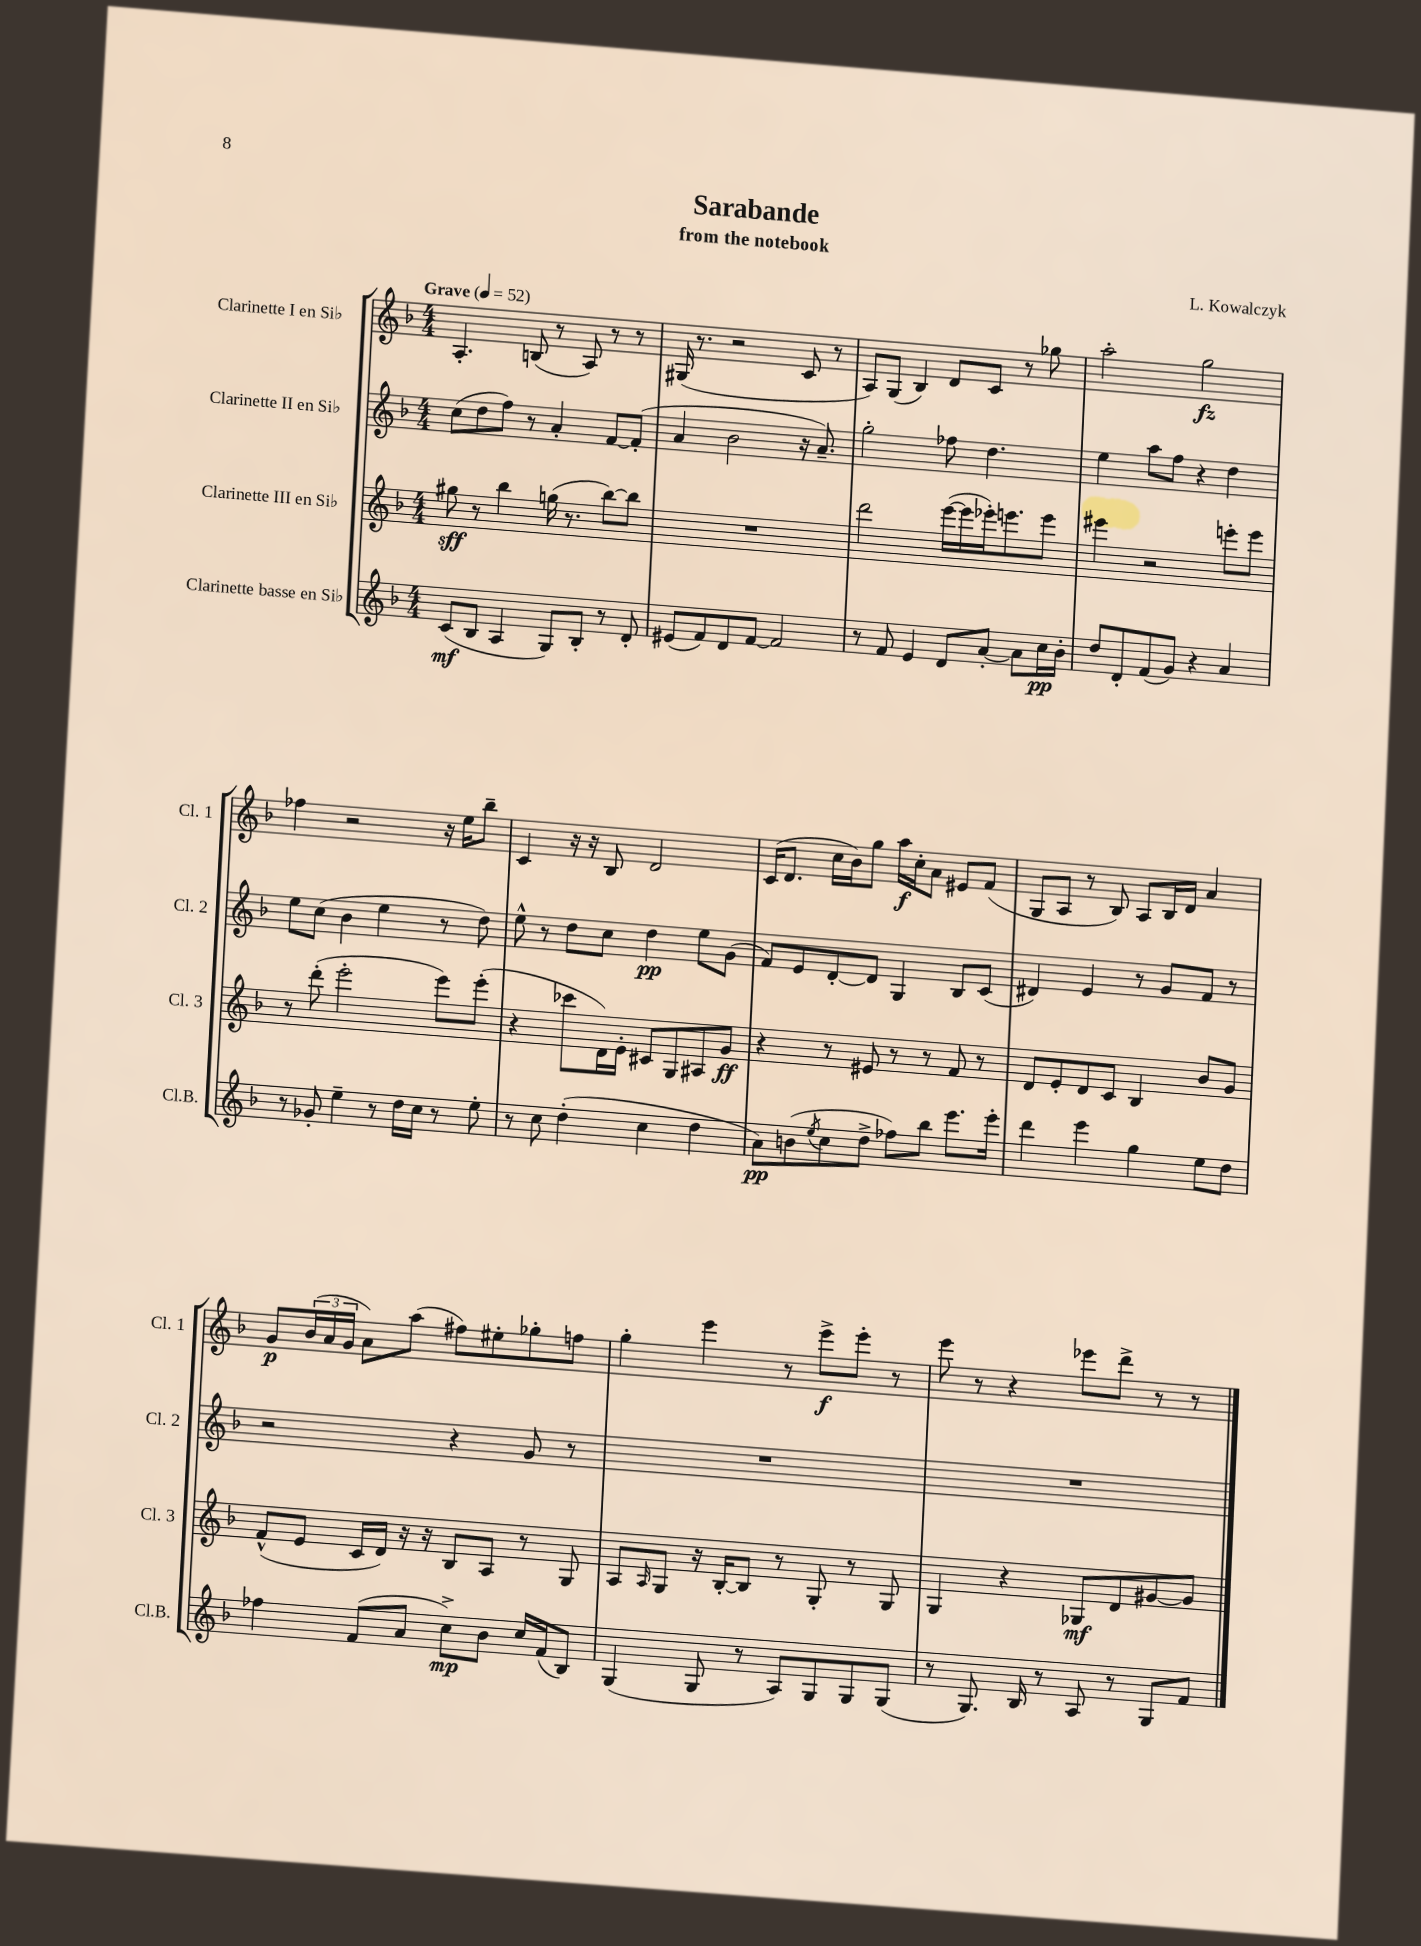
\header { title = "Sarabande" composer = "L. Kowalczyk" subtitle = "from the notebook" }
<<
\new StaffGroup <<
\new Staff = "s0" \with { instrumentName = "Clarinette I en Sib" shortInstrumentName = "Cl. 1" } {
    \clef treble \key f \major \numericTimeSignature \time 4/4 \tempo "Grave" 4 = 52
    a4.-. b8( r8 a8) r8 r8 |
    gis16( r8. r2 c'8 r8 |
    a8) g8( bes4) d'8 c'8 r8 ges''8 |
    a''2-. g''2\fz |
    fes''4 r2 r16 e''16 bes''8-- |
    c'4 r16 r16 bes8 d'2 |
    c'16( d'8. c''16 bes'16) g''8 a''16\f c''16-. a'8 eis'8 f'8( |
    g8 a8 r8 bes8) a8 bes16 d'16 a'4 |
    g'8\p \tuplet 3/2 { bes'16( a'16 g'16 } a'8) a''8( fis''8) eis''8-. ges''8-. f''8 |
    g''4-. e'''4 r8 e'''8->\f e'''8-. r8 |
    e'''8 r8 r4 ees'''8 d'''8-> r8 r8 \bar "|." |
}
\new Staff = "s1" \with { instrumentName = "Clarinette II en Sib" shortInstrumentName = "Cl. 2" } {
    \clef treble \key f \major \numericTimeSignature \time 4/4
    c''8( d''8 f''8) r8 a'4-. f'8~ f'8-.( |
    a'4 bes'2 r16 a'8.--) |
    g''2-. fes''8 d''4. |
    e''4 a''8 f''8 r4 d''4 |
    e''8 c''8( bes'4 e''4 r8 d''8) |
    e''8-^ r8 d''8 c''8 d''4\pp e''8 g'8( |
    f'8) e'8 d'8~-. d'8 g4 bes8 c'8( |
    dis'4) e'4 r8 g'8 f'8 r8 |
    r2 r4 g'8 r8 |
    R1 |
    R1 \bar "|." |
}
\new Staff = "s2" \with { instrumentName = "Clarinette III en Sib" shortInstrumentName = "Cl. 3" } {
    \clef treble \key f \major \numericTimeSignature \time 4/4
    gis''8\sff r8 bes''4 g''16( r8. bes''8~) bes''8 |
    R1 |
    d'''2 e'''16~( e'''16 ees'''16-.) e'''8. e'''8 |
    eis'''4 r2 e'''8-. e'''8 |
    r8 d'''8-.( e'''2-. e'''8) e'''8-.( |
    r4 ces'''8 d'16) e'16-. cis'8 g8 ais8 g'8\ff |
    r4 r8 eis'8 r8 r8 f'8 r8 |
    d'8 e'8-. d'8 c'8 bes4 bes'8 g'8 |
    f'8-^( e'8 c'16 d'16) r16 r16 bes8 a8 r8 g8 |
    a8 \grace { a16 } g8 r16 bes16~-. bes8 r8 g8-. r8 g8 |
    g4 r4 ges8\mf d'8 gis'8~ gis'8 \bar "|." |
}
\new Staff = "s3" \with { instrumentName = "Clarinette basse en Sib" shortInstrumentName = "Cl.B." } {
    \clef treble \key f \major \numericTimeSignature \time 4/4
    c'8\mf( bes8 a4 g8) bes8-. r8 d'8-. |
    eis'8( f'8) d'8 f'8~ f'2 |
    r8 f'8 e'4 d'8 a'8~-. a'8 c''16\pp bes'16-. |
    d''8 d'8-. f'8( g'8) r4 a'4 |
    r8 ges'8-. e''4-- r8 d''16 c''16 r8 e''8-. |
    r8 c''8 d''4-.( c''4 d''4 |
    a'8\pp) b'8( \acciaccatura { e''8 } c''8 d''8-> fes''8) bes''8 e'''8. e'''16-. |
    d'''4 e'''4 g''4 e''8 d''8 |
    fes''4 f'8( a'8 c''8->\mp) bes'8 c''16 f'16( bes8) |
    g4( g8 r8 a8) g8 g8 g8( |
    r8 g8.) bes16 r8 a8 r8 g8 f'8 \bar "|." |
}
>>
>>
\layout { \context { \Score \remove "Bar_number_engraver" } }
